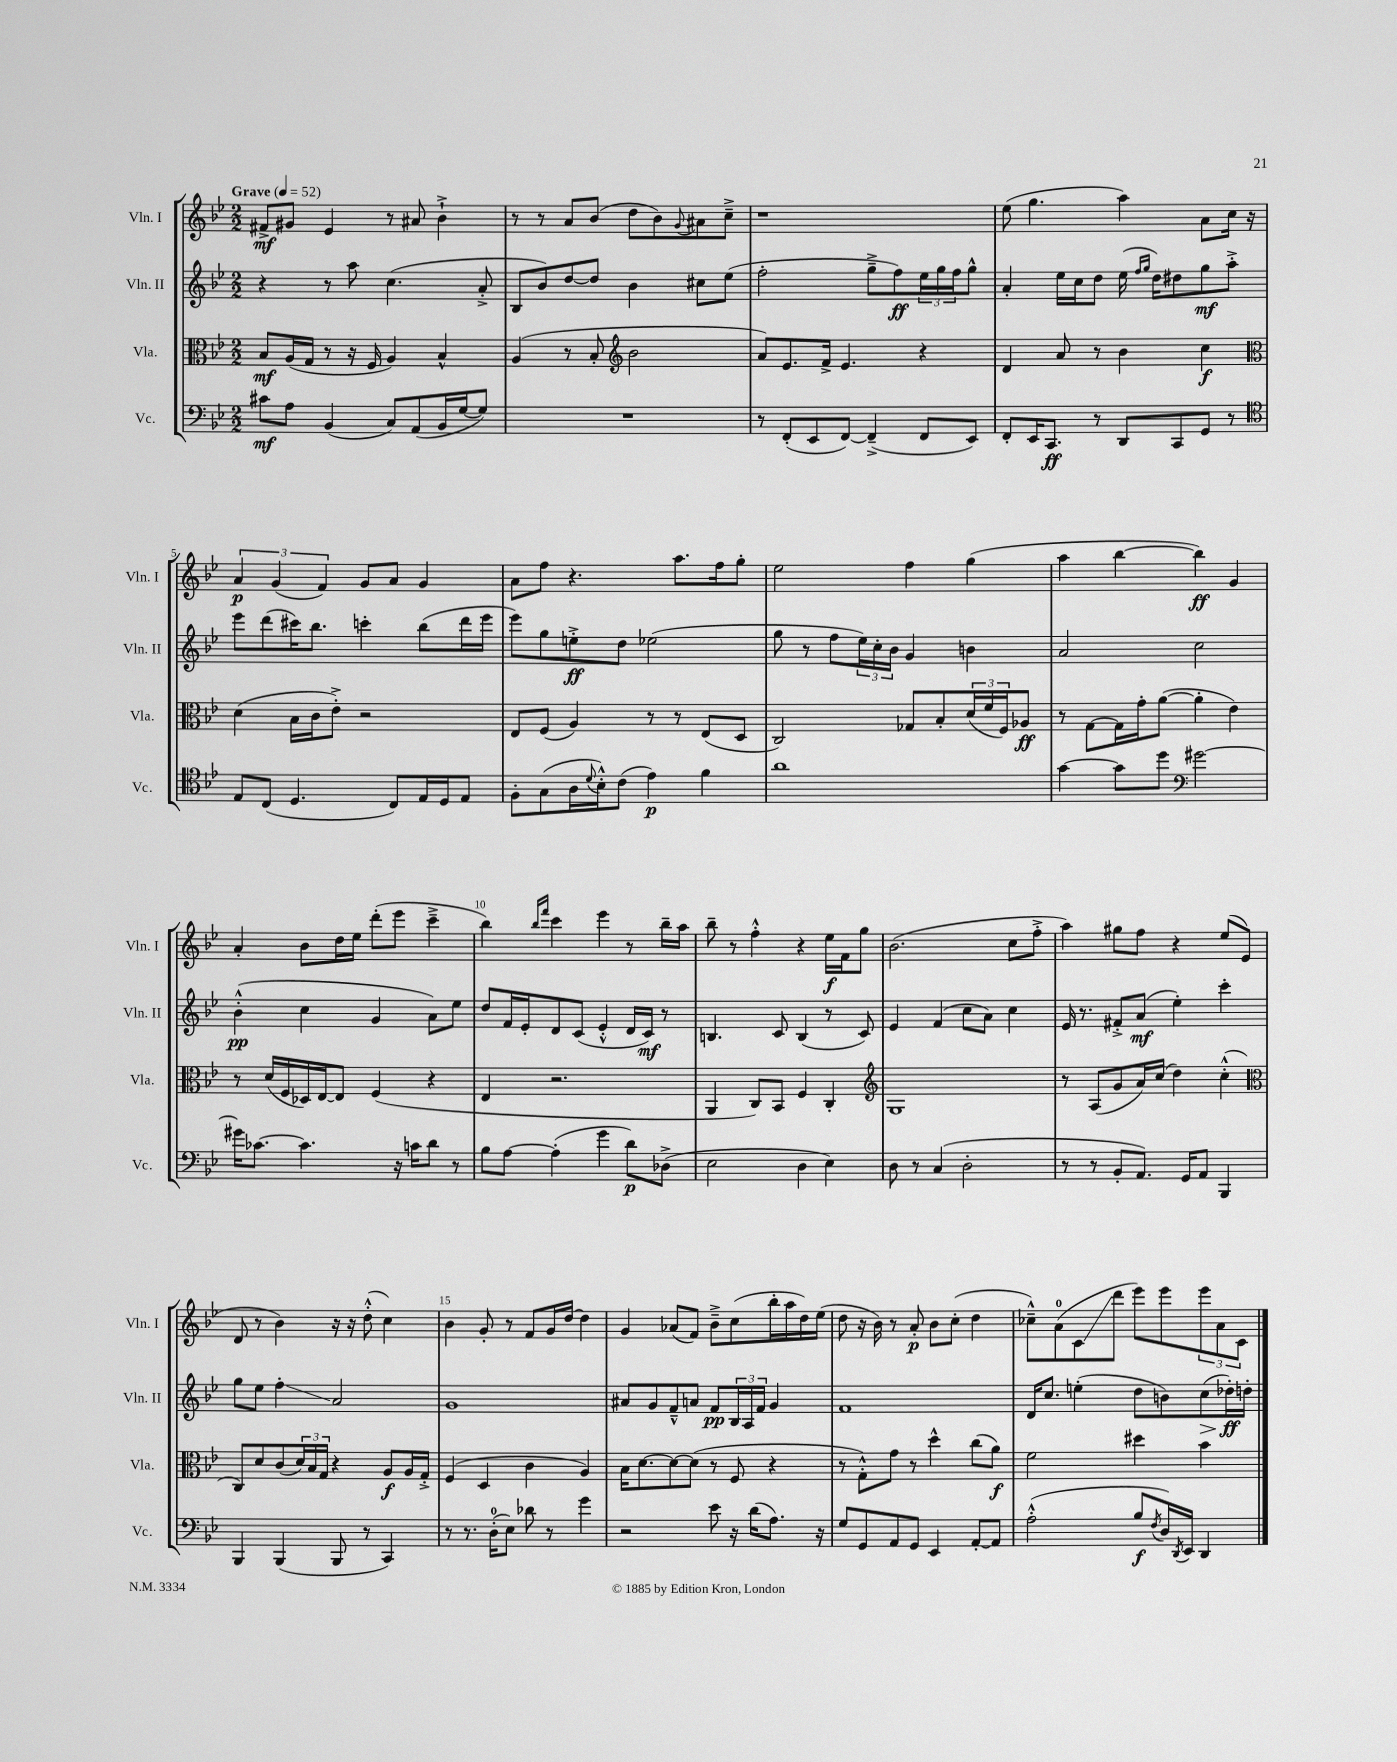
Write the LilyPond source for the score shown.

<<
\new StaffGroup <<
\new Staff = "s0" \with { instrumentName = "Vln. I" shortInstrumentName = "Vln. I" } {
    \clef treble \key bes \major \numericTimeSignature \time 2/2 \tempo "Grave" 4 = 52
    fis'8->\mf gis'8 ees'4 r8 ais'8 bes'4-!-> |
    r8 r8 a'8 bes'8( d''8 bes'8) \appoggiatura { g'8 } ais'8 c''8---> |
    r1 |
    ees''8( g''4. a''4) a'8 c''16 r16 |
    \tuplet 3/2 { a'4\p g'4( f'4) } g'8 a'8 g'4 |
    a'8 f''8 r4. a''8. f''16 g''8-. |
    ees''2 f''4 g''4( |
    a''4 bes''4~ bes''4\ff) g'4 |
    a'4-. bes'8 d''16 ees''16 d'''8-.( ees'''8 c'''4---> |
    bes''4) \grace { bes''16 f'''16 } c'''4 ees'''4 r8 bes''16-- a''16 |
    bes''8-- r8 f''4-.-^ r4 ees''16\f f'16 g''8 |
    bes'2.( c''8 f''8-.-> |
    a''4) gis''8 f''8 r4 ees''8( ees'8 |
    d'8 r8 bes'4) r16 r16 d''8-.-^( c''4) |
    bes'4 g'8-. r8 f'8 g'16 d''16~ d''4 |
    g'4 aes'8( f'8) bes'8---> c''8( bes''16-. a''16 d''16) ees''16( |
    d''8 r16 bes'16) r8 a'8-.\p bes'8 c''8-.( d''4 |
    ces''8---^) a'8-0( c'8\glissando d'''8 ees'''8) ees'''8 \tuplet 3/2 { ees'''8 a'8 c'8 } \bar "|." |
}
\new Staff = "s1" \with { instrumentName = "Vln. II" shortInstrumentName = "Vln. II" } {
    \clef treble \key bes \major \numericTimeSignature \time 2/2
    r4 r8 a''8 c''4.( a'8-.-> |
    bes8 bes'8) d''8~ d''8 bes'4 cis''8 ees''8( |
    f''2-. g''8---> f''8\ff) \tuplet 3/2 { ees''16 g''16 f''16 } g''8-^ |
    a'4-. ees''16 c''16 d''8 ees''16( \grace { f''16 g''16 } d''16) dis''8 g''8\mf a''8-.-> |
    ees'''8 d'''8( cis'''16) bes''8. c'''4-. bes''8( d'''16 ees'''16 |
    ees'''8) g''8 e''8-.->\ff d''8 ees''2( |
    g''8 r8 f''8 \tuplet 3/2 { ees''16) c''16-. bes'16 } g'4 b'4 |
    a'2 c''2 |
    bes'4-.-^\pp( c''4 g'4 a'8) ees''8 |
    d''8 f'16 ees'16-. d'8 c'8( ees'4-.-^ d'16 c'16\mf) r8 |
    b4. c'8 b4( r8 c'8) |
    ees'4 f'4( c''8 a'8) c''4 |
    ees'16 r8. fis'8-.-> a'8\mf( ees''4-.) c'''4-. |
    g''8 ees''8 f''4-.\glissando a'2 |
    g'1 |
    ais'8 g'8 f'8---^ a'8 f'8\pp \tuplet 3/2 { bes16 a16 f'16 } g'4 |
    f'1 |
    d'16 c''8. e''4-.( d''8 b'8) c''8\>( des''16-.\ff\!) d''16-. \bar "|." |
}
\new Staff = "s2" \with { instrumentName = "Vla." shortInstrumentName = "Vla." } {
    \clef alto \key bes \major \numericTimeSignature \time 2/2
    bes8\mf a16( g16 r8 r16 f16 a4) bes4-^ |
    a4( r8 bes8-. \clef treble bes'2 |
    a'8) ees'8. f'16-> ees'4. r4 |
    d'4 a'8 r8 bes'4 c''4\f |
    \clef alto d'4( bes16 c'16 ees'8-.->) r2 |
    ees8 f8( a4) r8 r8 ees8( d8 |
    c2) ges8 bes8-. \tuplet 3/2 { d'16( f'16 f16) } aes8\ff |
    r8 g8~ g16 g'16-. a'8~( a'4-. ees'4) |
    r8 d'16( f16 des16) ees16~ ees8 f4( r4 |
    ees4 r2. |
    a,4 c8) bes,8 f4 c4-. |
    \clef treble g1 |
    r8 a8( g'8 a'16) c''16( d''4) c''4-.-^( |
    \clef alto c8) d'8 c'8( \tuplet 3/2 { d'16) bes16 g16 } r4 a8\f a16 g16-.-> |
    f4( d4 c'4 a4) |
    bes16 d'8.~ d'8~ d'8( r8 f8 r4 |
    r8 g8-.-^) g'8 r8 d''4-^ c''8( a'8\f) |
    f'2 dis''4 bes'4 \bar "|." |
}
\new Staff = "s3" \with { instrumentName = "Vc." shortInstrumentName = "Vc." } {
    \clef bass \key bes \major \numericTimeSignature \time 2/2
    cis'8\mf a8 bes,4( c8) a,8( bes,16 g16~ g8) |
    R1 |
    r8 f,8-.( ees,8 f,8~) f,4--->( f,8 ees,8) |
    f,8-. ees,16 c,8.\ff r8 d,8 c,8 g,8 r8 |
    \clef tenor ees8 c8( d4. c8) ees16 d16 ees8 |
    f8-. g8( a16 \appoggiatura { d'8 } bes16-.-^) c'8( ees'4\p) f'4 |
    a'1 |
    g'4~ g'8 d''8 \clef bass gis'2~ |
    gis'16 ces'8.~ ces'4. r16 c'16 d'8 r8 |
    bes8 a8~ a4-.( g'4 d'8\p) des8->( |
    ees2 d4 ees4) |
    d8 r8 c4( d2-. |
    r8 r8 bes,8-. a,8.) g,16 a,8 bes,,4 |
    bes,,4 bes,,4( bes,,8 r8 c,4) |
    r8 r8. d16-0-.( ees8) des'8 r8 g'4 |
    r2 ees'8 r16 d'16( a8.) r16 |
    g8 g,8 a,8 g,8 ees,4 a,8~-. a,8 |
    a2-.-^( bes8\f \acciaccatura { f8 } d16) \acciaccatura { d,8 } ees,16 d,4 \bar "|." |
}
>>
>>
\layout { \context { \Score \override BarNumber.break-visibility = ##(#f #t #t) barNumberVisibility = #(every-nth-bar-number-visible 5) } }
